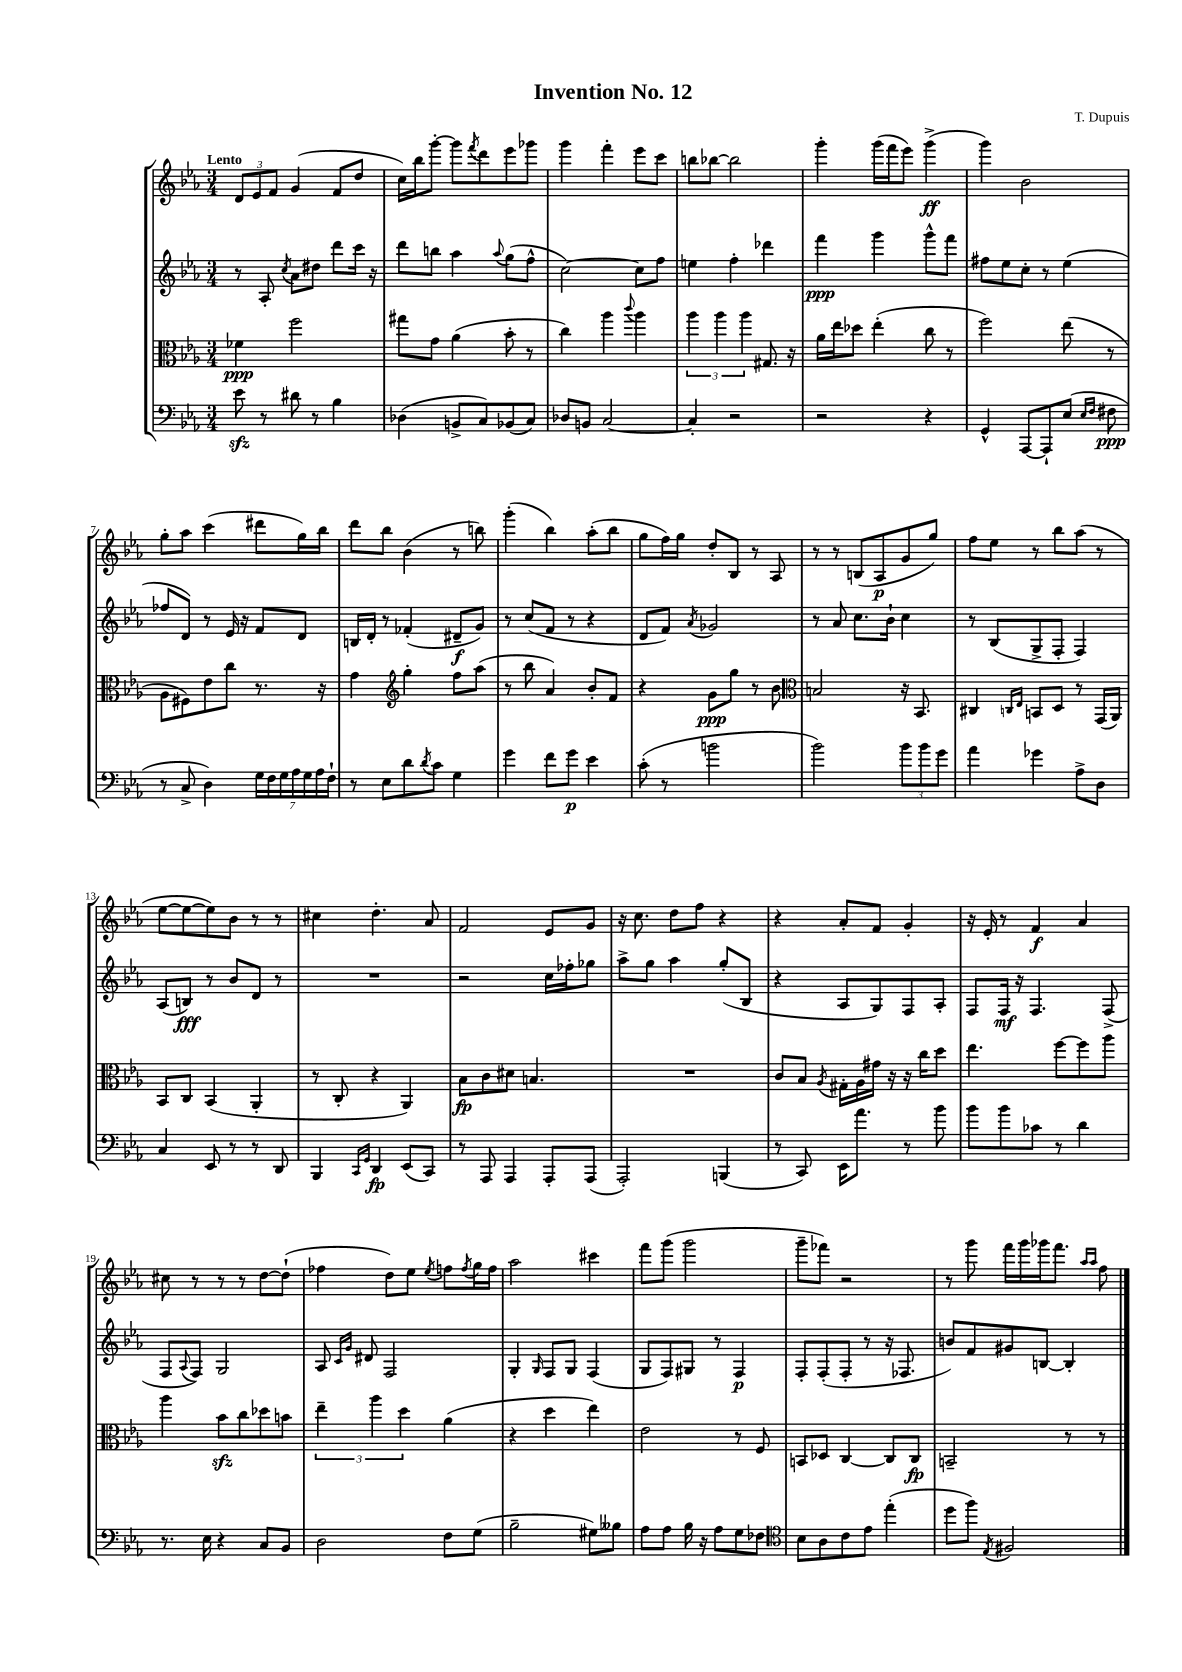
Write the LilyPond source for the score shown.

\header { title = "Invention No. 12" composer = "T. Dupuis" }
<<
\new StaffGroup <<
\new Staff = "s0" {
    \clef treble \key ees \major \numericTimeSignature \time 3/4 \tempo "Lento"
    \tuplet 3/2 { d'8 ees'8 f'8 } g'4( f'8 d''8 |
    c''16) bes''16 g'''8~-. g'''8 \acciaccatura { f'''8 } d'''8 ees'''8 ges'''8 |
    g'''4 f'''4-. ees'''8 c'''8 |
    b''8 bes''8~ bes''2 |
    g'''4-. g'''16( f'''16 ees'''8) g'''4->\ff( |
    g'''4) bes'2 |
    g''8-. aes''8 c'''4( dis'''8 g''16) bes''16 |
    d'''8 bes''8 bes'4( r8 b''8) |
    g'''4-.( bes''4) aes''8-.( bes''8 |
    g''8 f''16) g''16 d''8-. bes8 r8 aes8 |
    r8 r8 b8( aes8\p g'8 g''8) |
    f''8 ees''8 r8 bes''8 aes''8( r8 |
    ees''8~ ees''8~ ees''8) bes'8 r8 r8 |
    cis''4 d''4.-. aes'8 |
    f'2 ees'8 g'8 |
    r16 c''8. d''8 f''8 r4 |
    r4 aes'8-. f'8 g'4-. |
    r16 ees'16-. r8 f'4\f aes'4 |
    cis''8 r8 r8 r8 d''8~ d''8-!( |
    fes''4 d''8) ees''8 \acciaccatura { ees''8 } f''8 \acciaccatura { f''8 } g''16 f''16 |
    aes''2 cis'''4 |
    f'''8 g'''8( g'''2 |
    g'''8-- fes'''8) r2 |
    r8 g'''8 f'''16 g'''16 ges'''16 f'''8. \grace { aes''16 aes''16 } f''8 \bar "|." |
}
\new Staff = "s1" {
    \clef treble \key ees \major \numericTimeSignature \time 3/4
    r8 aes8-. \acciaccatura { c''8 } aes'8 dis''8 d'''8 c'''16 r16 |
    d'''8 b''8 aes''4 \appoggiatura { aes''8 } g''8( f''8-^ |
    c''2~) c''8 f''8 |
    e''4 f''4-. des'''4 |
    f'''4\ppp g'''4 g'''8-^ f'''8 |
    fis''8 ees''8 c''8-. r8 ees''4( |
    fes''8 d'8) r8 ees'16 r16 f'8 d'8 |
    b16 d'16-. r8 fes'4-.( dis'8--\f g'8) |
    r8 c''8( f'8 r8 r4 |
    d'8 f'8) \acciaccatura { aes'8 } ges'2 |
    r8 aes'8 c''8. bes'16-! c''4 |
    r8 bes8( g8-> f8-. f4) |
    aes8( b8\fff) r8 bes'8 d'8 r8 |
    R2. |
    r2 c''16 fes''16-. ges''8 |
    aes''8-> g''8 aes''4 g''8-.( bes8 |
    r4 aes8 g8) f8 aes8-. |
    f8 f16\mf r16 f4. f8->( |
    f8 \appoggiatura { aes8 } f8) g2 |
    aes8 \grace { c'16 g'16 } dis'8 f2 |
    g4-. \grace { g16 } f8 g8 f4( |
    g8 f8) gis8 r8 f4\p |
    f8-. f8-.( f8-. r8 r16 fes8. |
    b'8) f'8 gis'8 b8~ b4-. \bar "|." |
}
\new Staff = "s2" {
    \clef alto \key ees \major \numericTimeSignature \time 3/4
    fes'4\ppp f''2 |
    gis''8 g'8 aes'4( bes'8-. r8 |
    c''4) aes''4 \appoggiatura { c'''8 } aes''4 |
    \tuplet 3/2 { aes''4 aes''4 aes''4 } gis8. r16 |
    aes'16 ees''16 des''8 ees''4-.( c''8 r8 |
    f''2) ees''8( r8 |
    aes8 fis8) ees'8 c''8 r8. r16 |
    g'4 \clef treble g''4-. f''8 aes''8( |
    r8 bes''8 aes'4) bes'8-. f'8 |
    r4 g'8\ppp g''8 r8 bes'8 |
    \clef alto b2 r16 bes,8. |
    cis4 \grace { c16 ees16 } b,8 d8 r8 g,16( aes,16) |
    bes,8 c8 bes,4( aes,4-. |
    r8 c8-. r4 aes,4) |
    bes8\fp c'8 dis'8 b4. |
    R2. |
    c'8 bes8 \acciaccatura { aes8 } gis16-. aes16 gis'16 r16 r16 c''16 d''8 |
    ees''4. f''8~ f''8 aes''8 |
    aes''4 bes'8\sfz c''8 des''8 b'8 |
    \tuplet 3/2 { ees''4-- aes''4 d''4 } aes'4( |
    r4 d''4 ees''4) |
    ees'2 r8 f8 |
    b,8 des8 c4~ c8 c8\fp |
    b,2-- r8 r8 \bar "|." |
}
\new Staff = "s3" {
    \clef bass \key ees \major \numericTimeSignature \time 3/4
    ees'8\sfz r8 dis'8 r8 bes4 |
    des4( b,8-> c8) bes,8( c8) |
    des8 b,8 c2~ |
    c4-. r2 |
    r2 r4 |
    g,4-^ aes,,8~ aes,,8-! ees8( \grace { ees16 f16 } fis8\ppp |
    r8 c8-> d4) \tuplet 7/4 { g16 f16 g16 aes16 g16 aes16 f16-! } |
    r8 ees8 d'8 \acciaccatura { d'8 } c'8 g4 |
    g'4 f'8 g'8\p ees'4 |
    c'8-.( r8 b'2 |
    bes'2) \tuplet 3/2 { bes'8 bes'8 g'8 } |
    aes'4 ges'4 aes8-> d8 |
    c4 ees,8 r8 r8 d,8 |
    bes,,4 \grace { c,16 g,16 } d,4\fp ees,8( c,8) |
    r8 aes,,8 aes,,4 aes,,8-. aes,,8( |
    aes,,2-.) b,,4( |
    r8 c,8) ees,16 aes'8. r8 bes'8 |
    bes'8 bes'8 ces'8 r8 d'4 |
    r8. ees16 r4 c8 bes,8 |
    d2 f8 g8( |
    bes2-- gis8) beses8 |
    aes8 aes8 bes16 r16 aes8 g8 fes8 |
    \clef tenor bes8 aes8 c'8 ees'8 ees''4-.( |
    d''8 f''8) \acciaccatura { ees8 } fis2 \bar "|." |
}
>>
>>
